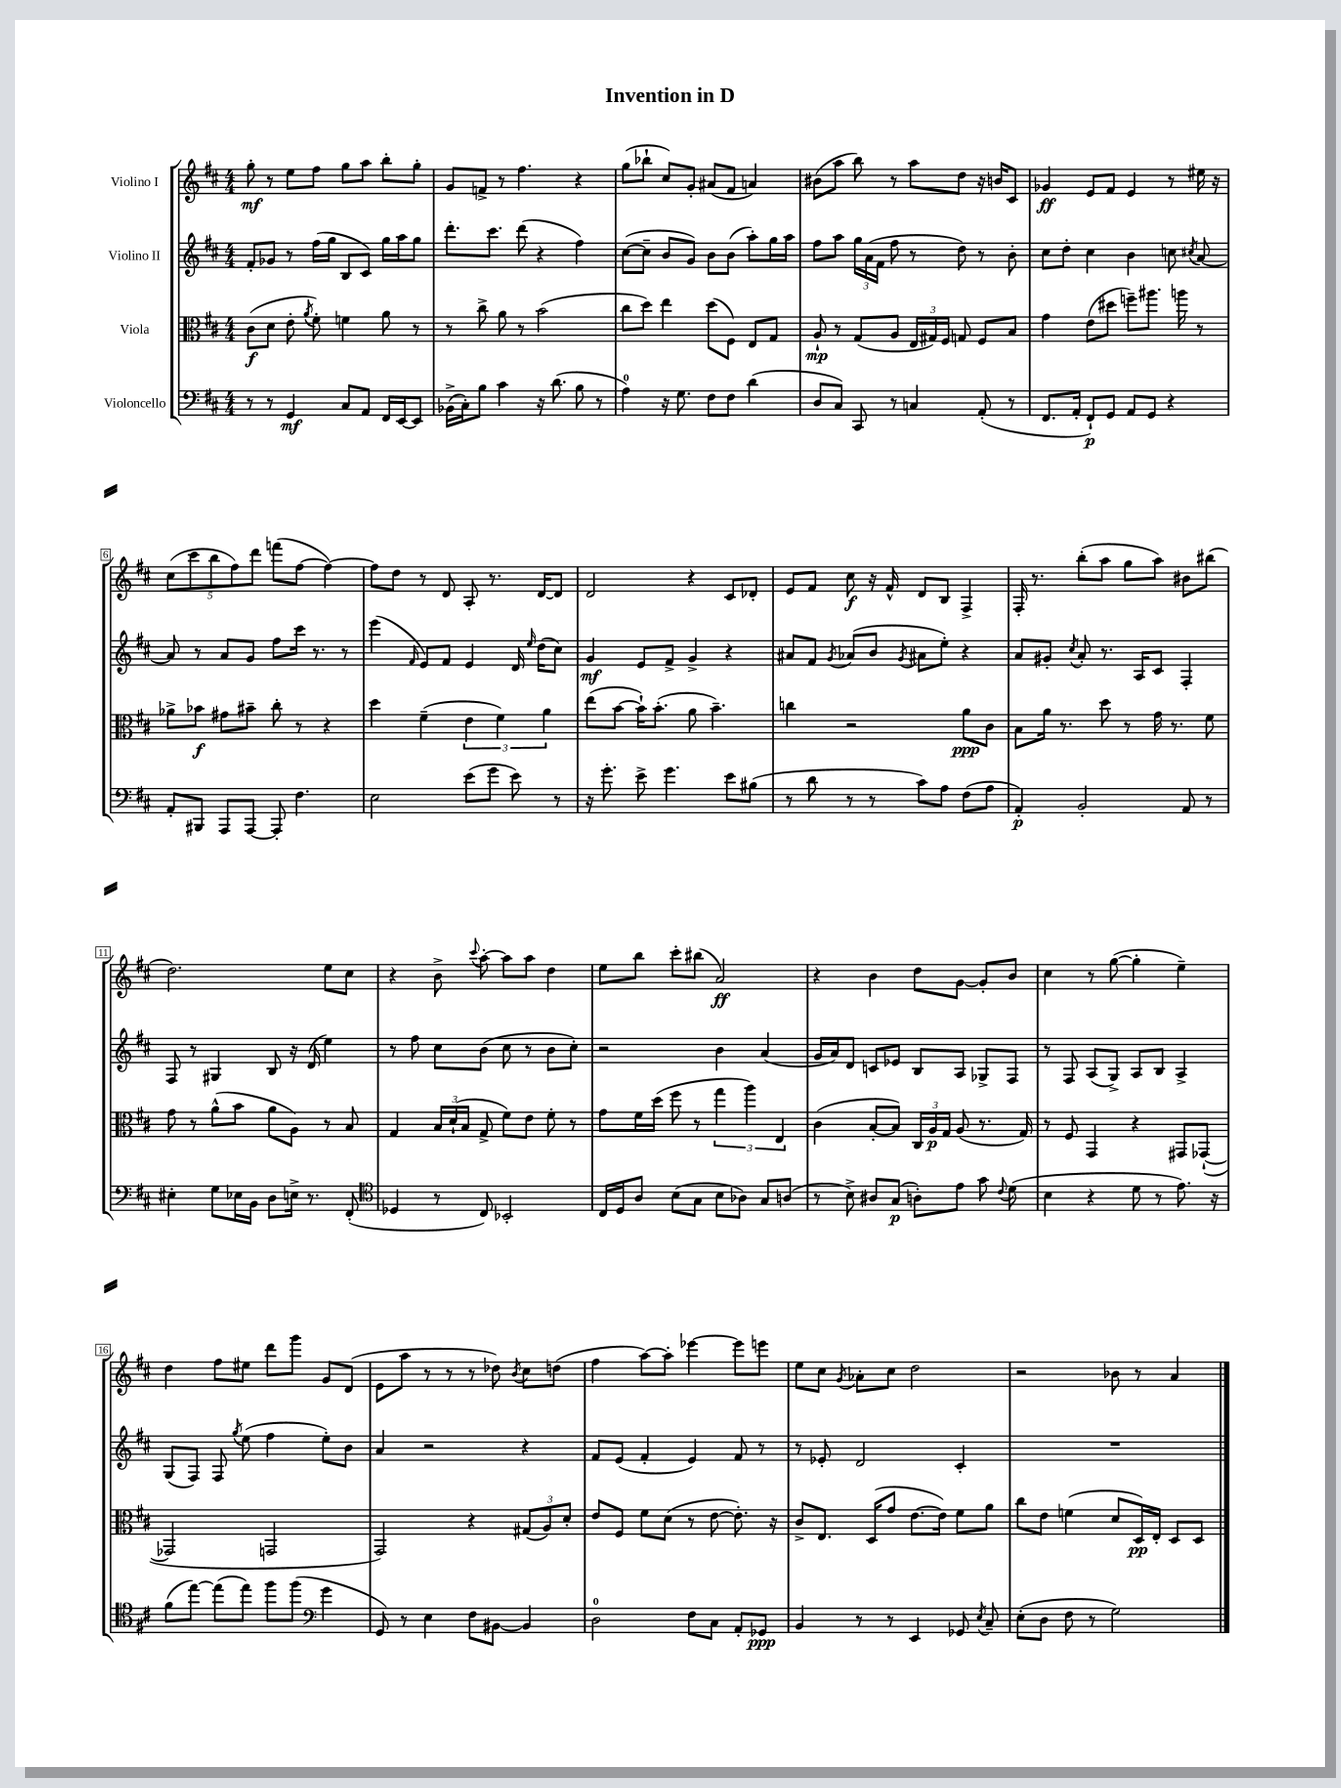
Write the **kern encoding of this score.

**kern	**kern	**kern	**kern
*staff4	*staff3	*staff2	*staff1
*clefF4	*clefC3	*clefG2	*clefG2
*k[f#c#]	*k[f#c#]	*k[f#c#]	*k[f#c#]
*M4/4	*M4/4	*M4/4	*M4/4
8r	(8c#	8f#'	8gg'
8r	8d	8g-	8r
4GG	8e'	8r	8ee
.	8qa	.	.
.	8f#')	(16ff#	8ff#
.	.	16gg	.
8C#	4f	8B	8gg
8AA	.	8c#)	8aa
16FF#	8a	16gg	8bb'
[16EE	.	16aa	.
8EE]	8r	8gg	8gg'
=	=	=	=
(16BB-^	8r	8.ddd'	8g
16C#')	.	.	.
8B	8cc#^	.	8f^
.	.	8.ccc#	.
4c#	8a	.	8r
.	8r	(8ddd	4.ff#
16r	(2b	4r	.
(8.d	.	.	.
8B	.	4ff#)	4r
8r	.	.	.
=	=	=	=
4A)	8cc#	([8cc#	(8gg
.	8dd)	8cc#~]	8bb-`
16r	4ee	8b	8cc#)
8.G	.	.	.
.	.	8g)	8g'
8F#	(8dd	8b	(8a#
8F#	8F#)	(8b	8f#
(4d	8E	8aa')	4a)
.	8G	16gg	.
.	.	16aa	.
=	=	=	=
8D	8A`	8ff#	(8b#
8C#)	8r	8aa	8aa
8CC#	(8G	24gg	8bb)
.	.	(24a	.
.	.	24f#	.
8r	8A	8ff#	8r
4C	24E	8r	8aa
.	24G#)	.	.
.	24F#	.	.
.	8G	8dd)	8dd
(8AA'	8F#	8r	16r
.	.	.	16b
8r	8B	8b'	8c#
=	=	=	=
8.FF#	4g	8cc#	4g-
.	.	8dd'	.
16AA'	.	.	.
8FF#`)	(8e	4cc#	8e
8GG	8dd#	.	8f#
8AA	8ff~)	4b	4e
8GG	8.aa#	.	.
4r	.	8cc	8r
.	16aa	.	.
.	.	8qcc#	.
.	8r	[8a	16ee#
.	.	.	16r
=	=	=	=
8AA'	8a-^	8a]	(10cc#
.	.	.	10ccc#
8BBB#	8b-	8r	.
.	.	.	10bb
8AAA	8g#	8a	.
.	.	.	10ff#)
[8AAA	8b#~	8g	.
.	.	.	10ddd
8AAA']	8cc#'	8ff#	(8fff
4.F#	8r	16ccc#	[8ff#
.	.	8.r	.
.	4r	.	4ff#_)
.	.	8r	.
=	=	=	=
2E	4dd	(4eee	8ff#]
.	.	.	8dd
.	.	16qqf#	.
.	(4f#~	8e)	8r
.	.	8f#	8d
(8e	6e	4e	8A'
8g	.	.	8.r
.	6f#)	.	.
8e)	.	16d	.
.	.	16qqee	.
.	.	(16dd	[16d
.	6a	.	.
8r	.	8cc#)	8d]
=	=	=	=
16r	(8ee	4g	2d
8.g'	.	.	.
.	[8b	.	.
8e^	16b`])	8e	.
.	(8.b'	.	.
4.g	.	8f#^	.
.	8a	4g^	4r
.	4.b~)	.	.
8e	.	4r	8c#
(8B#	.	.	8d-'
=	=	=	=
8r	4cc	8a#	8e
8d	.	8f#	8f#
.	.	8qg	.
8r	2r	(8a-	8cc#
8r	.	8b	16r
.	.	.	16f#^^
.	.	8qg	.
8c#)	.	8a#	8d
8A	.	8ee')	8B
(8F#	8a	4r	4F#^
8A	8c#	.	.
=	=	=	=
4AA')	8B	8a	16F#'
.	.	.	8.r
.	16a	8g#'	.
.	8.r	.	.
.	.	8qcc#	.
2BB'	.	8a'	(8bb'
.	8dd	8.r	8aa
.	8r	.	8gg
.	.	16A	.
.	16g	8c#	8aa)
.	8.r	.	.
8AA	.	4F#'	8b#
8r	8f#	.	(8bb#
=	=	=	=
4E#'	8g	8F#	2.dd)
.	8r	8r	.
8G	(8a^^	4G#	.
16E-	8b	.	.
16BB	.	.	.
8D	8a	8B	.
16E^	8A)	16r	.
8.r	.	(16d	.
.	8r	4ee)	8ee
(8FF#'	8B	.	8cc#
=	=	=	=
*clefC4	*	*	*
4D-	4G	8r	4r
.	.	8ff#	.
8r	24B	8cc#	8b^
.	(24d`	.	.
.	24B	.	.
.	.	.	8qqccc#
8C#)	8G^	(8b	[8aa'
2BB-'	8f#)	8cc#	8aa]
.	8e	8r	8aa
.	8f#'	8b	4dd
.	8r	8cc#')	.
=	=	=	=
16C#	8g	2r	8ee
16D	.	.	.
8A	16f#	.	8bb
.	(16dd	.	.
(8B	8ff#	.	8ccc#'
8G	8r	.	(8bb#
8B	6gg	4b	2a)
8A-)	.	.	.
.	6aa)	.	.
8G	.	(4a	.
.	6E	.	.
(8A	.	.	.
=	=	=	=
8r	(4c#	16g	4r
.	.	16a)	.
8B^)	.	8d	.
8A#	[8B'	8c	4b
(8G	8B])	8e-	.
8A')	24C#	8B	8dd
.	24A	.	.
.	24G	.	.
8e	(8A	8A	[8g
8g	8.r	8G-^	8g']
8qqc#	.	.	.
(8d	.	8F#	8b
.	16G)	.	.
=	=	=	=
4B	8r	8r	4cc#
.	8F#	8F#	.
4r	4GG	(8A	8r
.	.	8G^)	([8gg
8d	4r	8A	4gg']
8r	.	8B	.
8.e)	8GG#	4A^	4ee~)
.	([8GG-`	.	.
16r	.	.	.
=	=	=	=
(8f#	2GG-]	(8G	4dd
[8ee)	.	8F#)	.
(8ee]	.	8F#	8ff#
.	.	8qgg	.
8ee)	.	(8ee	8ee#
8ff#	2GG	4ff#	8ddd
(8ff#	.	.	8ggg
*clefF4	*	*	*
4g	.	8ee')	8g
.	.	8b	(8d
=	=	=	=
8GG)	2GG)	4a	8e
8r	.	.	8aa
4E	.	2r	8r
.	.	.	8r
8F#	4r	.	8r
[8BB#	.	.	8dd-)
.	.	.	8qb
4BB#]	(12G#	4r	8cc#
.	12A)	.	.
.	.	.	(8dd
.	12d'	.	.
=	=	=	=
2D	8e	8f#	4ff#
.	8F#	(8e	.
.	8f#	4f#'	[8aa)
.	(8d	.	8aa']
8F#	8r	4e)	[4eee-
8C#	[8e	.	.
8AA'	8.e'])	8f#	8eee-]
8GG-	.	8r	8eee
.	16r	.	.
=	=	=	=
4BB	8c#^	8r	8ee
.	8.E	8e-'	8cc#
.	.	.	8qg
8r	.	2d	8a-'
.	(16D	.	.
8r	8g	.	8cc#
4EE	[8.e	.	2dd
.	16e])	.	.
8GG-	8f#	4c#'	.
8qE	.	.	.
8C#~	8a	.	.
=	=	=	=
(8E'	8cc#	1r	2r
8D	8e	.	.
8F#	(4f	.	.
8r	.	.	.
2G)	8d	.	8b-
.	16D)	.	8r
.	16E'	.	.
.	8D	.	4a
.	8D	.	.
==	==	==	==
*-	*-	*-	*-
